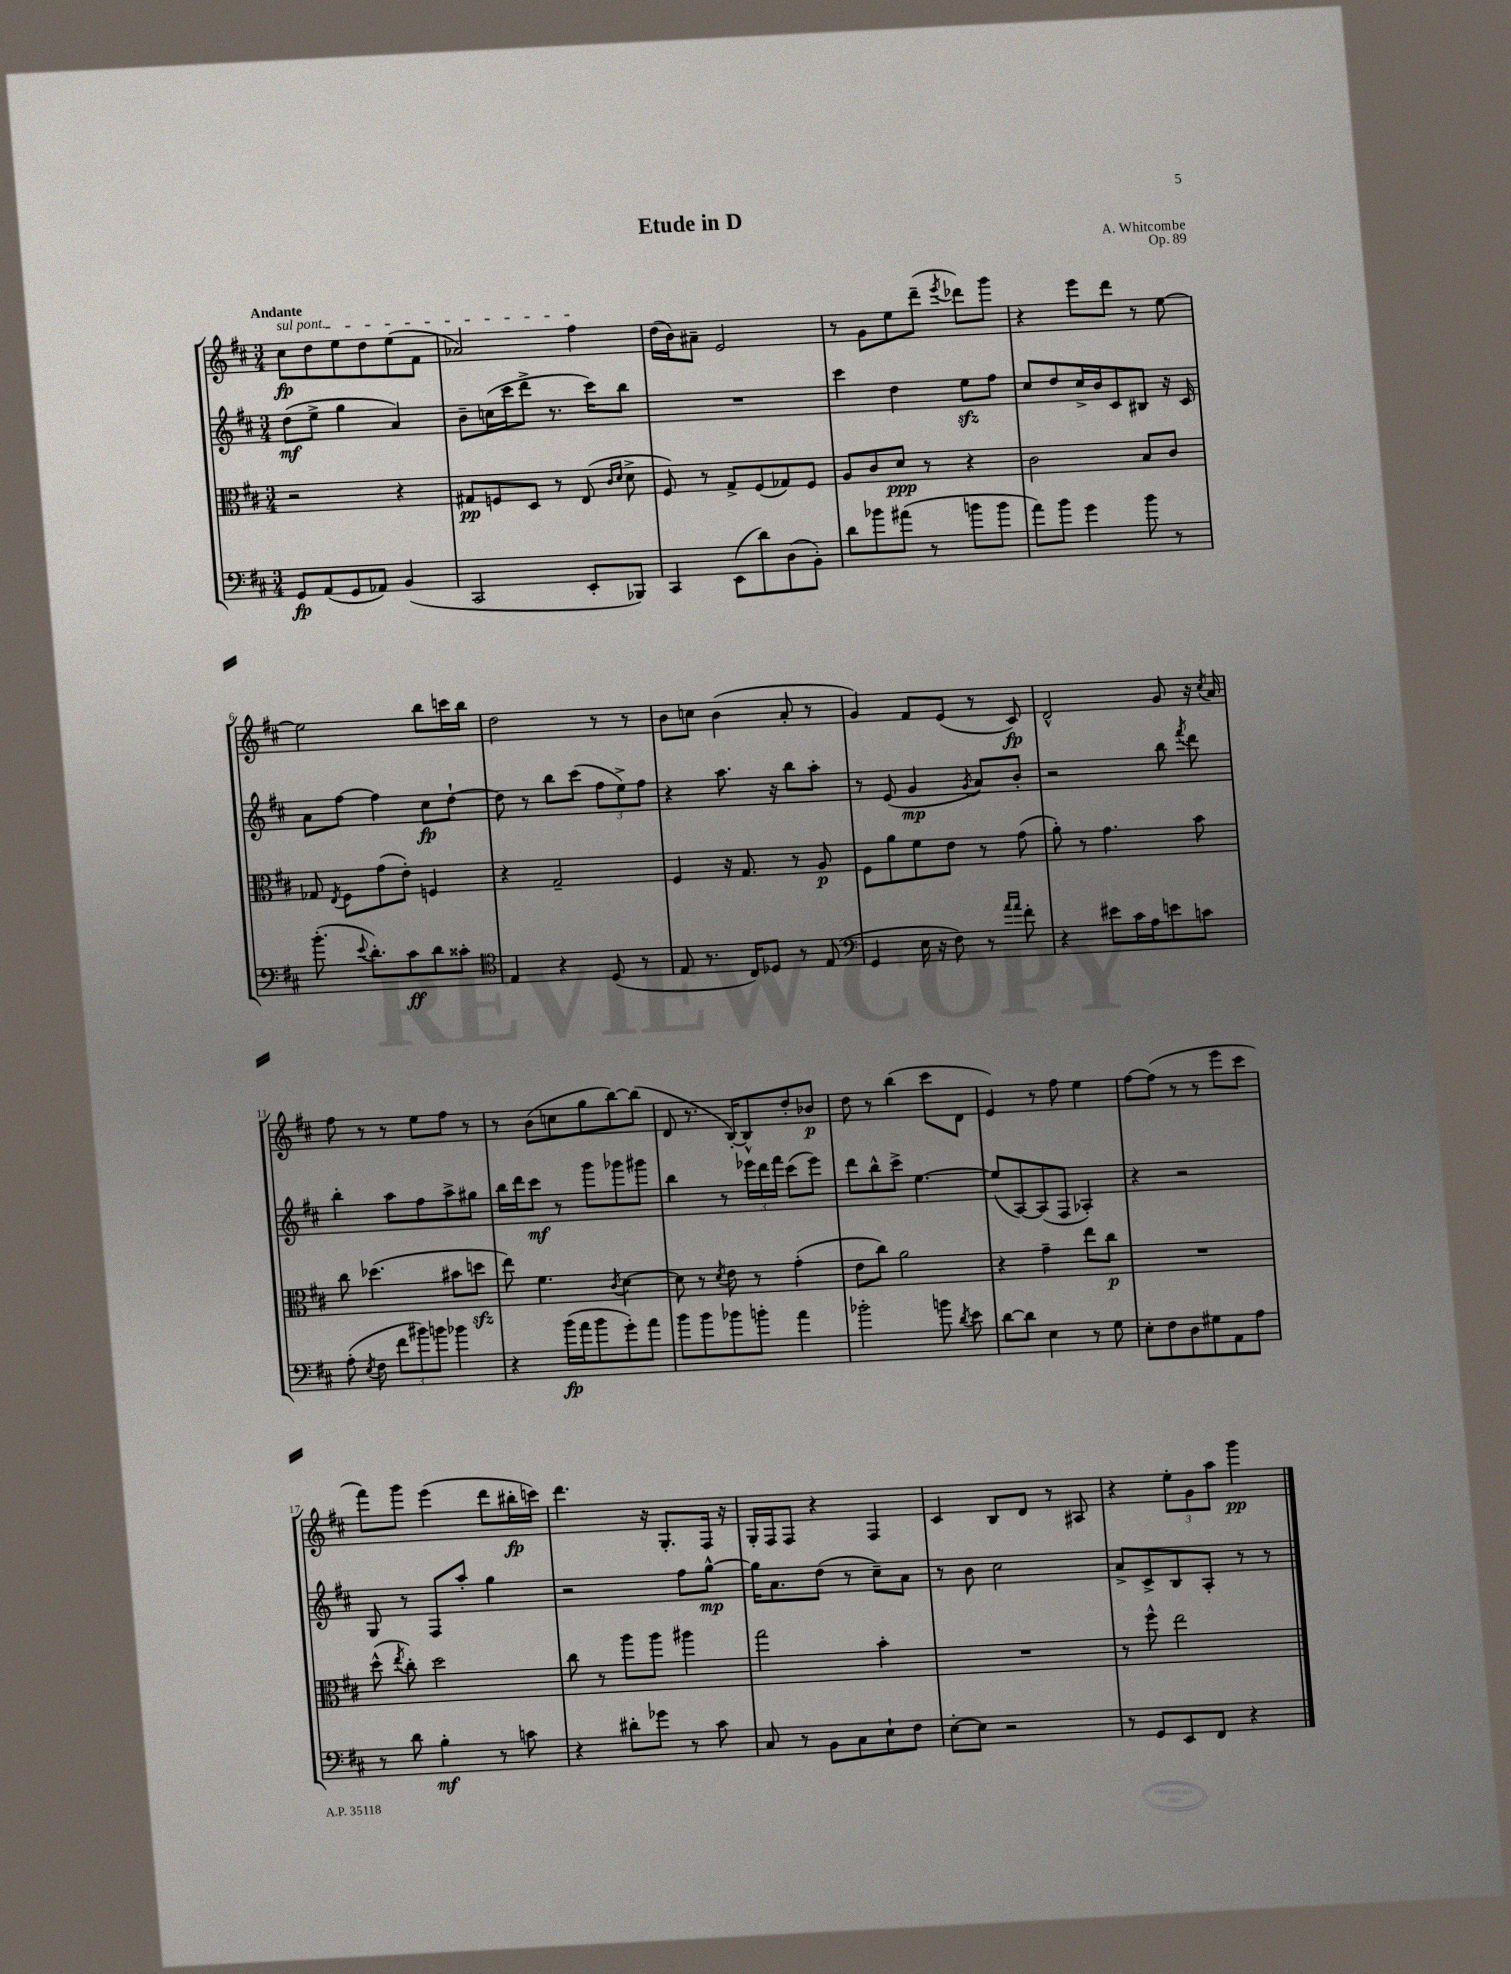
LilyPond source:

\header { title = "Etude in D" composer = "A. Whitcombe" opus = "Op. 89" }
<<
\new StaffGroup <<
\new Staff = "s0" {
    \clef treble \key d \major \numericTimeSignature \time 3/4 \tempo "Andante"
    \autoBeamOff \once \override TextSpanner.bound-details.left.text = \markup { \italic "sul pont." } cis''8[\fp\startTextSpan d''8 e''8 d''8 e''8( fis'8] |
    aes'2) fis''4\stopTextSpan |
    d''16[( b'16) ais'8]-- e'2 |
    r8 g'8[ e''8 d'''8]--( \acciaccatura { e'''8 } des'''8[) g'''8] |
    r4 e'''8[ d'''8] r8 e''8~ |
    e''2 b''8[ c'''16 b''16] |
    d''2 r8 r8 |
    b'8[ c''8] b'4( a'8-. r8 |
    g'4) fis'8[ e'8]( r8 cis'8\fp) |
    d'2-^ g'8 r16 \acciaccatura { cis''8 } a'16 |
    fis''8 r8 r8 e''8[ fis''8] r8 |
    r8 b'8[( c''8 g''8 b''8~) b''8]( |
    d'8 r8. b16[~-.) b8-^ d''8-. bes'8]\p |
    d''8 r8 b''4( cis'''8[ d'8] |
    e'4) r8 fis''8 e''4 |
    fis''8[~ fis''8]( r8 r8 e'''8[ cis'''8] |
    fis'''8[) g'''8] e'''4( d'''8[ bis''16-.\fp c'''16]) |
    d'''4. r16 g8.[-. fis16] r16 |
    g16[-. fis16 fis8] r4 fis4 |
    cis'4 b8[ d'8] r8 ais8 |
    r4 \tuplet 3/2 { e''8[-. g'8 a''8] } g'''4\pp \bar "|." |
}
\new Staff = "s1" {
    \clef treble \key d \major \numericTimeSignature \time 3/4
    \autoBeamOff d''8[\mf( e''8]-> g''4 a'4) |
    b'8[-- c''16( cis'''16 d'''8]-> r8. cis'''16[) b''8] |
    R2. |
    cis'''4 d''4 e''8[\sfz fis''8] |
    cis''8[ d''8 cis''16-> b'16 cis'8 bis8] r16 cis'16 |
    a'8[ fis''8]~ fis''4 cis''8[\fp d''8]~-! |
    d''8 r8 b''8[ cis'''8]( \tuplet 3/2 { fis''8[ e''8->) fis''8] } |
    r4 a''8. r16 b''8[ a''8]-. |
    r8 e'8( g'4\mp \acciaccatura { g'8 } a'8[) b'8]-. |
    r2 b''8 \acciaccatura { fis'''8 } d'''8 |
    b''4-. a''8[ fis''8 a''8-> gis''8] |
    b''16[ d'''16 cis'''8]\mf r8 g'''8[ ges'''8 gis'''8] |
    b''4 r8 \tuplet 3/2 { ees'''16[ d'''16 fis'''16] } cis'''8[( ees'''8]) |
    d'''8[ b''8-^ cis'''8]-> e''4.~ |
    e''8[( a8~) a8( fis8] aes4-.) |
    r4 r2 |
    g8 r8 fis8[ a''8]-. g''4 |
    r2 fis''8[ g''8]~-^\mp |
    g''16[ a'8. d''8]( r8 cis''8[--) a'8] |
    r8 b'8 cis''2 |
    a'8[-> cis'8-> b8 a8]-. r8 r8 \bar "|." |
}
\new Staff = "s2" {
    \clef alto \key d \major \numericTimeSignature \time 3/4
    \autoBeamOff r2 r4 |
    gis8[\pp f8 d8] r8 e8( \grace { cis'16[ d'16] } d'8-> |
    fis8) r8 g8[-> fis8( ges8) fis8] |
    a8[ cis'8 d'8]\ppp r8 r4 |
    cis'2 b8[ cis'8] |
    ges8 \acciaccatura { e8 } fis8[ g'8( e'8]-.) f4 |
    r4 g2-- |
    fis4 r16 g8. r8 a8\p |
    fis8[ a'8 fis'8 e'8] r8 g'8( |
    a'8-.) r8 g'4. b'8 |
    cis''8 des''4.( bis'8[ d''8]\sfz |
    e''8) fis'4. \acciaccatura { cis'8 } d'4~ |
    d'8 r8 \acciaccatura { d'8 } e'8 r8 g'4-.( |
    e'8[ cis''8]) a'2 |
    r4 g'4-- e''8[ cis''8]\p |
    R2. |
    d''8-^( \acciaccatura { e''8 } cis''8-.) d''2 |
    cis''8 r8 a''8[ a''8] ais''4 |
    g''2 b'4-. |
    R2. |
    r8 fis''8-^ e''2 \bar "|." |
}
\new Staff = "s3" {
    \clef bass \key d \major \numericTimeSignature \time 3/4
    \autoBeamOff g,8[\fp a,8( g,8 aes,8]) b,4( |
    cis,2 e,8[-. bes,,8]) |
    cis,4 e,8[( d'8) d8( b,8]-.) |
    d'8[ bes'8 ais'8]( r8 b'8[ b'8] |
    a'8[) b'8] g'4 b'8 r8 |
    b'8.-.( \appoggiatura { e'8 } d'8.[-.) cis'8\ff d'8 cisis'8]-. |
    \clef tenor e4 r4 d8( r8 |
    e8 r8. cis16[) des8] r8 e8( |
    \clef bass g,4 e16 r16 fis8) r8 \grace { a'16[ a'16] } fis'8-. |
    r4 eis'8[ cis'16 a16 e'8 c'8] |
    a8-.( \acciaccatura { e8 } fis8 \tuplet 3/2 { fis'8[ bis'8) b'8] } bes'4 |
    r4 b'16[\fp( a'16 b'8 g'8-.) a'8] |
    b'8[ b'8 bes'8 b'8]-. a'4 |
    bes'2-. b'8 \acciaccatura { d'8 } e'8 |
    d'8[~ d'8] e4 r8 g8 |
    e8[-. fis8 d8 gis8 a,8 a8] |
    r8 d'8 b4-.\mf r8 c'8 |
    r4 dis'8[-. ges'8] r8 cis'8 |
    cis8 r8 b,8[ cis8 e8-! fis8] |
    e8[~-. e8] r2 |
    r8 g,8[ e,8 fis,8] r4 \bar "|." |
}
>>
>>
